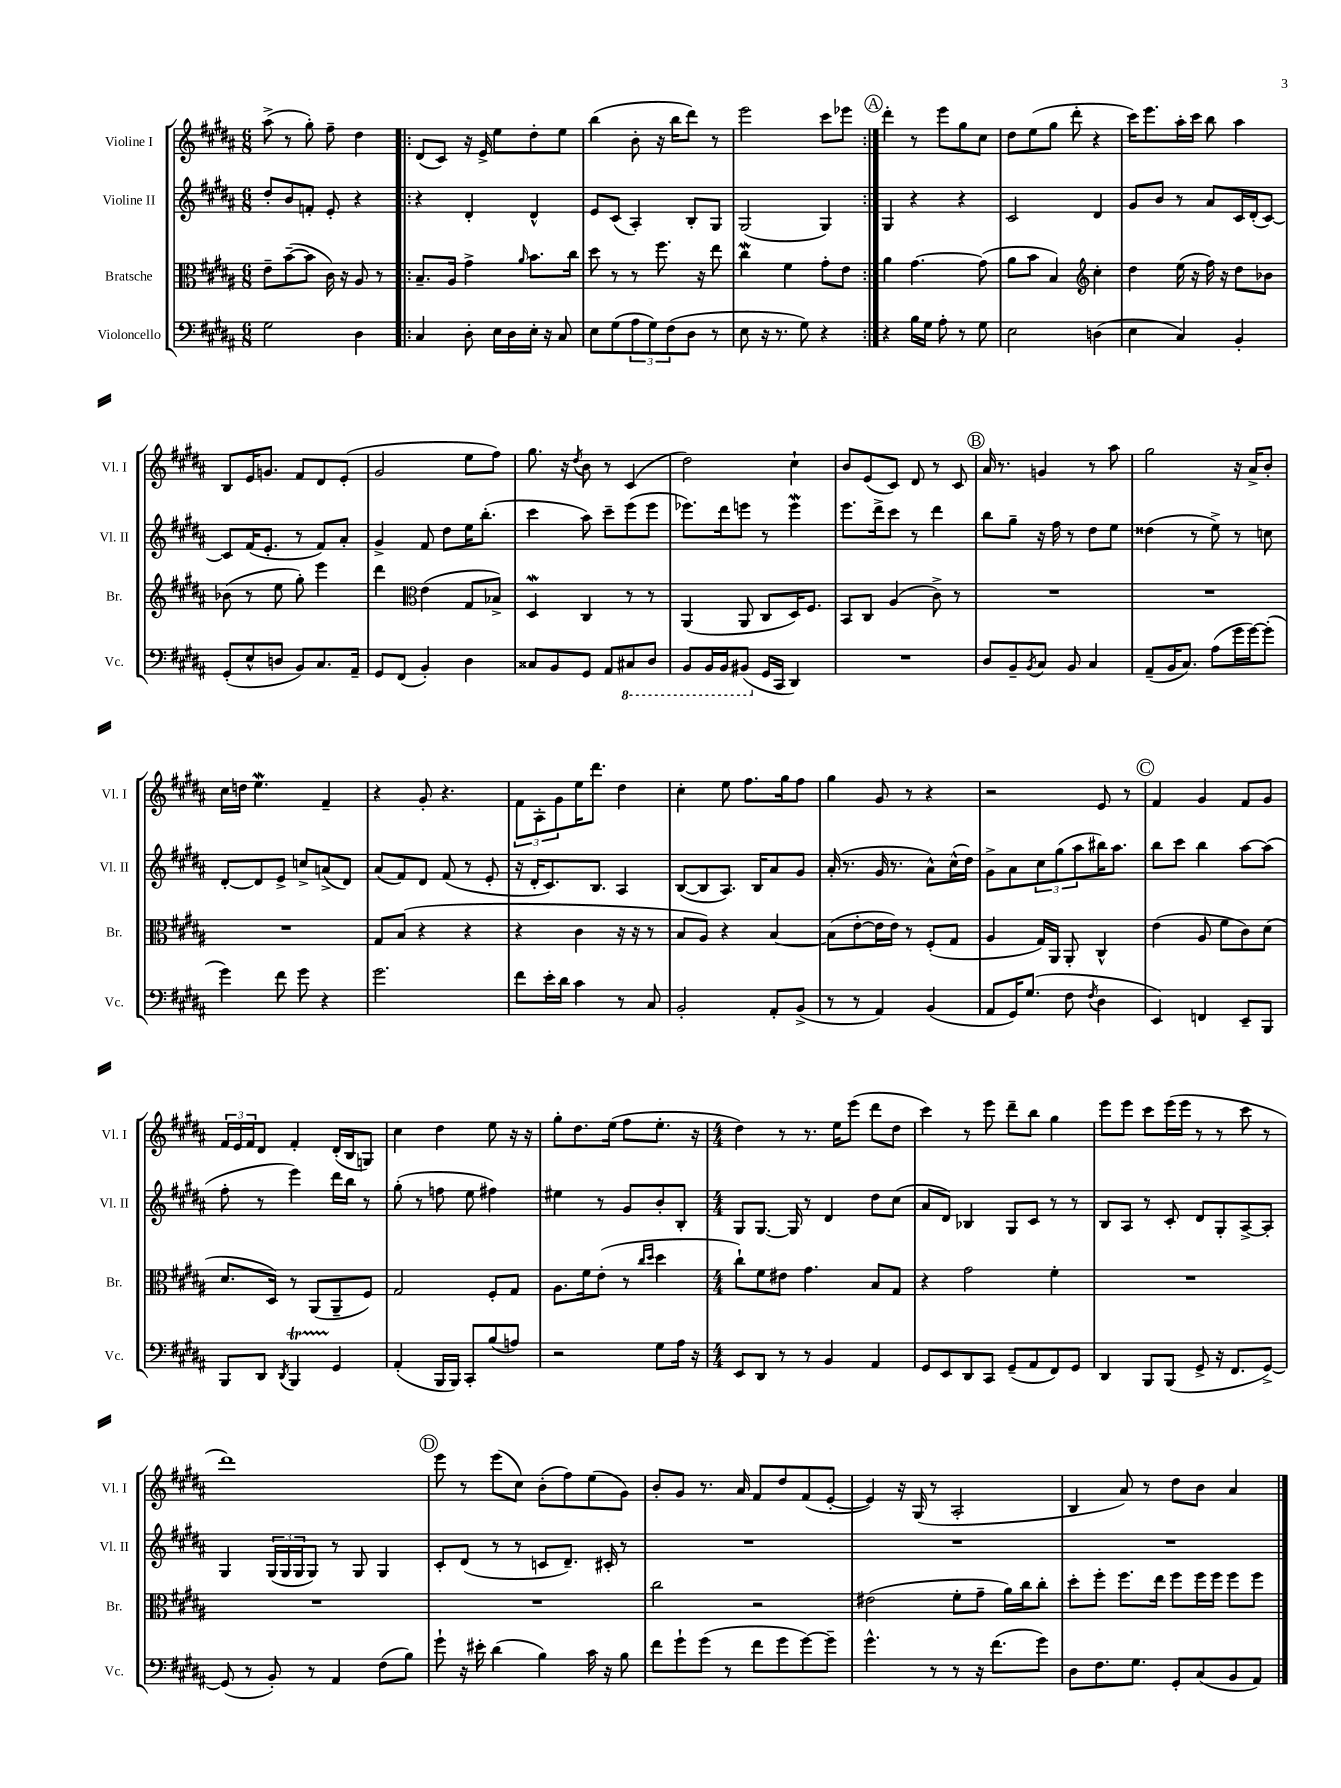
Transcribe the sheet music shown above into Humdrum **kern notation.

**kern	**kern	**kern	**kern
*staff4	*staff3	*staff2	*staff1
*clefF4	*clefC3	*clefG2	*clefG2
*k[f#c#g#d#a#]	*k[f#c#g#d#a#]	*k[f#c#g#d#a#]	*k[f#c#g#d#a#]
*M6/8	*M6/8	*M6/8	*M6/8
2G#\	8e~\L	8dd#'/L	(8aa#^\
.	([8b~\	8b/	8r
.	8b\]J	8f'/J	8gg#'\)
.	16c#\)	8e'/	8ff#~\
.	16r	.	.
4D#\	8A#/	4r	4dd#\
.	8r	.	.
=!|:	=!|:	=!|:	=!|:
4C#/	8.B~/L	4r	(8d#/L
.	.	.	8c#/J)
.	16A#/Jk	.	.
8D#'\	4g#^\	4d#'/	16r
.	.	.	16e^/
16E\LL	.	.	8ee\L
16D#\	.	.	.
.	16qqa#/	.	.
16E'\JJ	8.b\L	4d#^^/	8dd#'\
16r	.	.	.
8C#/	.	.	8ee\J
.	16cc#\Jk	.	.
=	=	=	=
8E\L	8dd#\	8e/L	(4bb\
(8G#\	8r	(8c#/J	.
12A#\	8r	4A#'/)	8b'\
12G#\)	.	.	.
.	8.ff#\	.	16r
(12F#\	.	.	.
.	.	.	16bb\LK
8D#\J	.	8B'/L	8ddd#\J)
.	16r	.	.
8r	8ee\	8G#/J	8r
=	=	=	=
8E\	4cc#\	(2G#/	2eee\
16r	.	.	.
8.r	.	.	.
.	4f#\	.	.
8G#\)	.	.	.
4r	8g#'\L	4G#/)	8ccc#\L
.	8e\J	.	8eee-\J
=:|!	=:|!	=:|!	=:|!
4r	4a#\	4G#/	4ddd#'\
16B\LL	[4.g#\	4r	8r
16G#\JJ	.	.	.
8A#'\	.	.	8eee\L
8r	.	4r	8gg#\
8G#\	(8g#\]	.	8cc#\J
=	=	=	=
2E\	8a#\L	2c#/	8dd#\L
.	8b\J	.	(8ee\
.	4B/)	.	8gg#\J
.	.	.	8ddd#'\
*	*clefG2	*	*
(4D\	4cc#'\	4d#/	4r
=	=	=	=
4E\	4dd#\	8g#/L	16ccc#\LK)
.	.	.	8.eee\
.	.	8b/J	.
4C#/)	(16ee\	8r	16aa#'\L
.	16r	.	16ccc#\JJ
.	16ff#\)	8a#/L	8bb\
.	16r	.	.
4BB'/	8dd#\L	16c#/L	4aa#\
.	.	(16d#'/J	.
.	8b-\J	[8c#/J)	.
=	=	=	=
(8GG#'/L	(8b-\	8c#/]L	8B/L
8E^^/	8r	(16f#/K	16e/K
.	.	8.e'/J	8.g/J
8D/J	8ee\	.	.
8BB/L)	8gg#'\)	8r	8f#/L
8.C#/	4eee\	8f#/L)	8d#/
.	.	8a#'/J	(8e'/J
16AA#~/Jk	.	.	.
=	=	=	=
8GG#/L	4ddd#\	4g#^/	2g#/
(8FF#/J	.	.	.
*	*clefC3	*	*
4BB'/)	(4e\	8f#/	.
.	.	8dd#\L	.
4D#\	8G#/L	16ee\K	8ee\L
.	.	(8.bb'\J	.
.	8B-^/J)	.	8ff#\J)
=	=	=	=
8C##/L	4D#/	4ccc#\	8.gg#\
8BB/	.	.	.
.	.	.	16r
.	.	.	8qdd#/
8GG#/J	4C#/	8aa#\)	8b\
8AA#/L	.	8ccc#~\L	8r
8CC#/	8r	(8eee\	(4c#/
8DD#/J	8r	8eee\J	.
=	=	=	=
8BBB/L	(4AA#/	8.eee-\L)	2dd#\)
16BBB/L	.	.	.
16BBB/J	.	16ddd#\k	.
(8BBB#/J	8AA#/	8eee\J	.
16GG#/LL	8C#/L	8r	.
16CC#/JJ	.	.	.
4DD#/)	16D#/K)	4eee\	4cc#`\
.	8.F#/J	.	.
=	=	=	=
2.r	8BB/L	8.eee\L	8b/L
.	8C#/J	.	(8e/
.	.	16ddd#^\k	.
.	(4A#/	8ccc#\J	8c#/J)
.	.	8r	8d#/
.	8c#^\)	4ddd#\	8r
.	8r	.	8c#/
=	=	=	=
8D#/L	2.r	8bb\L	16a#/
.	.	.	8.r
8BB~/	.	8gg#~\J	.
8qBB/	.	.	.
8C#/J	.	16r	4g/
.	.	16ff#\	.
8BB/	.	8r	.
4C#/	.	8dd#\L	8r
.	.	8ee\J	8aa#\
=	=	=	=
(8AA#~/L	2.r	(4dd##\	2gg#\
16BB/K	.	.	.
8.C#/J)	.	.	.
.	.	8r	.
(8A#\L	.	8ee^\)	.
16g#\L	.	8r	16r
[16g#\J)	.	.	16a#^/LK
(8g#'\]J	.	8cc\	8b'/J
=	=	=	=
4g#\)	2.r	[8d#'/L	16cc#\LL
.	.	.	16dd\JJ
.	.	8d#/]	4.ee\
8f#\	.	8e^/J	.
8g#\	.	8cc^/L	.
4r	.	(8a^/	4f#~/
.	.	8d#/J)	.
=	=	=	=
2.g#\	8G#/L	(8a#/L	4r
.	(8B/J	8f#/)	.
.	4r	8d#/J	8g#'/
.	.	(8f#/	4.r
.	4r	8r	.
.	.	8e'/	.
=	=	=	=
8f#\L	4r	16r	12f#\L
.	.	16d#'/LK	.
.	.	.	12A#'\
16e'\L	.	8.c#/)	.
.	.	.	12g#\
16d#\JJ	.	.	.
4c#\	4c#\	.	16ee\K
.	.	8.B/J	8.ddd#\J
8r	16r	4A#/	4dd#\
.	16r	.	.
8C#/	8r	.	.
=	=	=	=
2BB'/	8B/L	([8B/L	4cc#'\
.	8A#/J)	8B/]	.
.	4r	8.A#/J)	8ee\
.	.	.	8.ff#\L
.	.	16B/LK	.
8AA#'/L	[4B/	8a#/	.
.	.	.	16gg#\k
(8BB^/J	.	8g#/J	8ff#\J
=	=	=	=
8r	(8B\]L	(16a#'/	4gg#\
.	.	8.r	.
8r	[8e'\	.	.
4AA#/)	16e\]L	16g#/	8g#/
.	16e\JJ)	8.r	.
.	8r	.	8r
(4BB/	(8F#'/L	8a#^^\L)	4r
.	8G#/J	(16cc#^^\L	.
.	.	16dd#\JJ)	.
=	=	=	=
8AA#/L	4A#/	8g#^\L	2r
16GG#/K)	.	8a#\	.
(8.G#/J	.	.	.
.	16G#/LL)	12cc#\	.
.	16AA#/JJ	.	.
.	.	(12gg#\	.
8F#\	8AA#'/	.	.
.	.	12aa#\	.
8qF#/	.	.	.
4D#\	4C#^^/	16bb#\K)	8e/
.	.	8.aa#\J	.
.	.	.	8r
=	=	=	=
4EE/)	(4e\	8bb\L	4f#/
.	.	8ccc#\J	.
4FF/	8A#/	4bb\	4g#/
.	8f#\L	.	.
8EE~/L	8c#\)	[8aa#\L	8f#/L
8BBB/J	(8d#\J	(8aa#\]J	8g#/J
=	=	=	=
8BBB/L	8.d#/L	8ff#'\	24f#/LL
.	.	.	24e/
.	.	.	24f#/J
8DD#/J	.	8r	8d#/J
.	16D#/Jk)	.	.
8qDD#/	.	.	.
4BBB/	8r	4eee\)	4f#'/
.	(8AA#/L	.	.
4GG#/	8AA#~/	16ddd#\LL	(16d#'/LL
.	.	16bb\JJ	16B/J
.	8F#/J)	8r	8G/J)
=	=	=	=
(4AA#'/	2G#/	(8gg#'\	4cc#\
.	.	8r	.
16BBB/LL	.	8ff\	4dd#\
16BBB/JJ)	.	.	.
8CC#'/L	.	8ee\	.
(8B/	8F#'/L	4ff#\)	8ee\
8A/J)	8G#/J	.	16r
.	.	.	16r
=	=	=	=
2r	8.A#\L	4ee#\	8gg#'\L
.	.	.	8.dd#\
.	16f#\k	.	.
.	(8e'\J	8r	.
.	.	.	(16ee\Jk
.	8r	8g#/L	8ff#\L
.	16qqcc#/LL	.	.
.	16qqdd#/JJ	.	.
8G#\L	4dd#\	8b'/	8.ee'\J
16A#\Jk	.	8B'/J	.
16r	.	.	16r
=	=	=	=
*M4/4	*M4/4	*M4/4	*M4/4
8EE/L	8cc#`\L)	8G#/L	4dd#\)
8DD#/J	8f#\	[8.G#/J	.
8r	8e#\J	.	8r
.	.	16G#/]	.
8r	4.g#\	8r	8.r
4BB/	.	4d#/	.
.	.	.	16ee\LK
.	.	.	(8eee\J
4AA#/	8B/L	8dd#\L	8ddd#\L
.	8G#/J	(8cc#\J	8dd#\J
=	=	=	=
8GG#/L	4r	8a#/L	4ccc#\)
8EE/	.	8d#/J)	.
8DD#/	2g#\	4B-/	8r
8CC#/J	.	.	8eee\
(8GG#~/L	.	8G#/L	8ddd#~\L
8AA#/	.	8c#/J	8bb\J
8FF#/)	4f#'\	8r	4gg#\
8GG#/J	.	8r	.
=	=	=	=
4DD#/	1r	8B/L	8eee\L
.	.	8A#/J	8eee\J
8BBB/L	.	8r	8ccc#\L
(8BBB/J	.	8c#'/	(16eee\L
.	.	.	16eee\JJ
8GG#^/	.	8d#/L	8r
16r	.	8G#'/	8r
8.FF#/L	.	.	.
.	.	[8A#^/	8ccc#\
[8GG#^/J)	.	8A#'/]J	8r
=	=	=	=
(8GG#/]	1r	4G#/	1ddd#)
8r	.	.	.
8BB'/)	.	(24G#/LL	.
.	.	24G#/	.
.	.	24G#/J	.
8r	.	8G#/J)	.
4AA#/	.	8r	.
.	.	8G#/	.
(8F#\L	.	4G#/	.
8B\J)	.	.	.
=	=	=	=
8g#`\	1r	8c#'/L	8eee\
16r	.	(8d#/J	8r
16e#'\	.	.	.
(4d#\	.	8r	(8eee\L
.	.	8r	8cc#\J)
4B\)	.	8c/L	(8b'\L
.	.	8.d#~/J)	8ff#\)
16c#\	.	.	(8ee\
16r	.	16c#'/	.
8B\	.	8r	8g#\J)
=	=	=	=
8f#\L	2cc#\	1r	8b'/L
8g#`\	.	.	8g#/J
(8g#\J	.	.	8.r
8r	.	.	.
.	.	.	16a#/
8f#\L	2r	.	8f#/L
8g#\	.	.	8dd#/
[8g#\)	.	.	(8f#/
8g#~\]J	.	.	[8e'/J
=	=	=	=
4.g#^^\	(2e#\	1r	4e/])
.	.	.	16r
.	.	.	(16G#/
8r	.	.	8r
8r	8f#'\L	.	2A#'/
16r	8g#~\J	.	.
(8.f#\L	.	.	.
.	16a#\LL)	.	.
.	16cc#\J	.	.
8g#\J)	8cc#'\J	.	.
=	=	=	=
8D#\L	8dd#'\L	1r	4B/
8.F#\	8ff#'\J	.	.
.	8.ff#\L	.	8a#/)
8.G#\J	.	.	.
.	.	.	8r
.	16ee\Jk	.	.
8GG#'/L	8ff#\L	.	8dd#\L
(8C#/	16ff#\L	.	8b\J
.	16ff#\JJ	.	.
8BB/	8ff#\L	.	4a#/
8AA#/J)	8ff#\J	.	.
==	==	==	==
*-	*-	*-	*-
